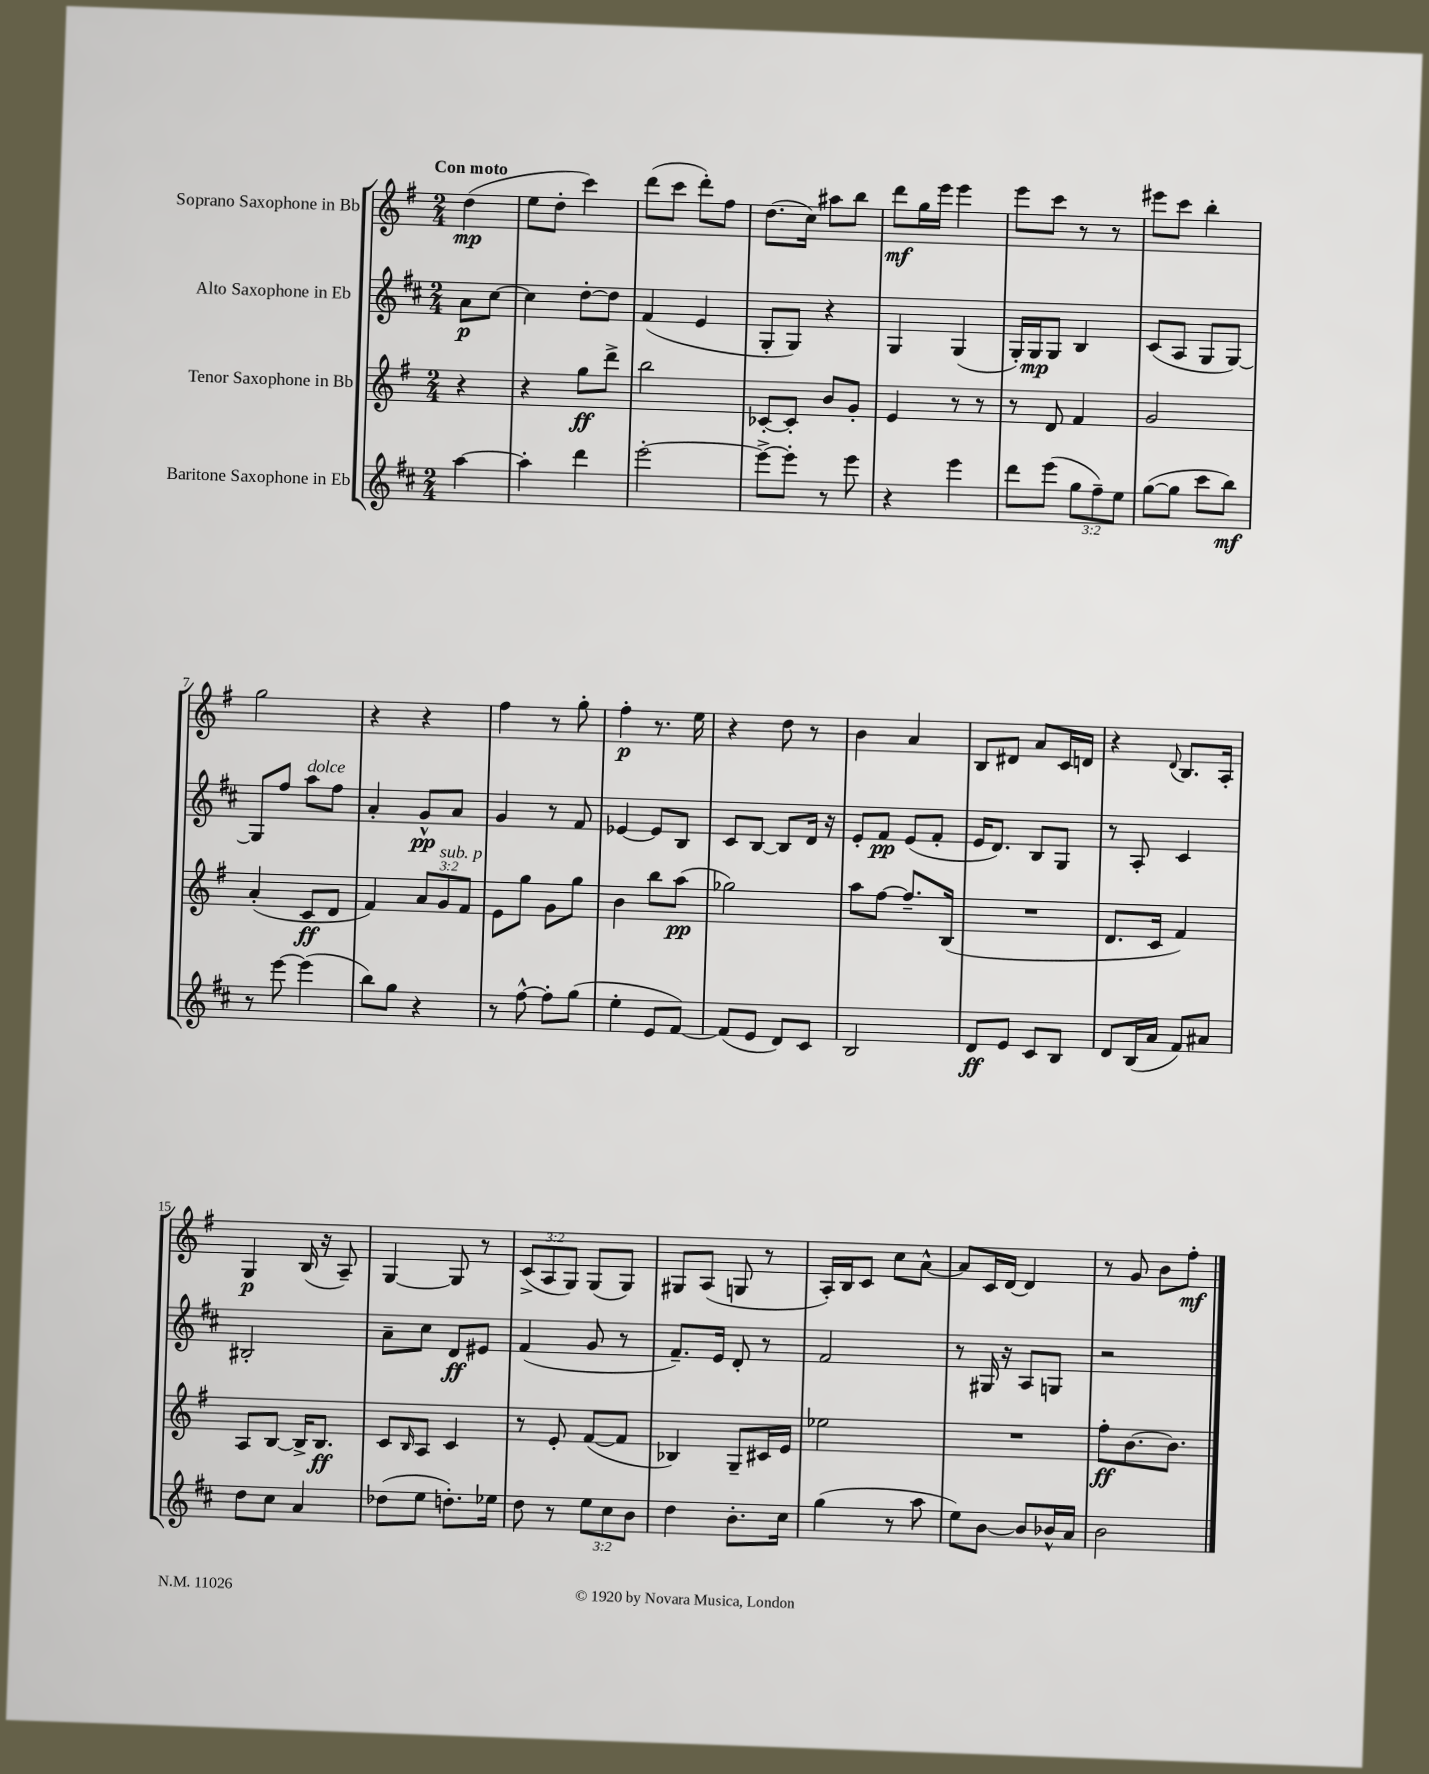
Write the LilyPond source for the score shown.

<<
\new StaffGroup <<
\new Staff = "s0" \with { instrumentName = "Soprano Saxophone in Bb" } {
    \clef treble \key g \major \numericTimeSignature \time 2/4 \override Staff.TupletNumber.text = #tuplet-number::calc-fraction-text \partial 4 \tempo "Con moto"
    d''4\mp( |
    e''8 d''8-. c'''4) |
    d'''8( c'''8 d'''8-.) fis''8 |
    d''8.( c''16) ais''8 b''8 |
    d'''8\mf g''16 e'''16 e'''4 |
    e'''8 c'''8 r8 r8 |
    eis'''8 c'''8 b''4-. |
    g''2 |
    r4 r4 |
    fis''4 r8 g''8-. |
    fis''4-.\p r8. e''16 |
    r4 d''8 r8 |
    b'4 a'4 |
    b8 dis'8 a'8 c'16 d'16 |
    r4 \appoggiatura { d'8 } b8. a16-. |
    g4\p b16( r16 a8--) |
    g4~ g8 r8 |
    \tuplet 3/2 { c'8->( a8 g8) } g8( g8) |
    gis8 a8( g8 r8 |
    a16-.) b16 c'8 c''8 a'8~-^ |
    a'8 c'16 d'16~ d'4 |
    r8 g'8 b'8 fis''8-.\mf \bar "|." |
}
\new Staff = "s1" \with { instrumentName = "Alto Saxophone in Eb" } {
    \clef treble \key d \major \numericTimeSignature \time 2/4 \partial 4
    a'8\p cis''8~ |
    cis''4 d''8~-. d''8 |
    fis'4( e'4 |
    g8-. g8) r4 |
    g4 g4( |
    g16-.) g16\mp g8 b4 |
    cis'8( a8 g8 g8~) |
    g8 fis''8 a''8^\markup { \italic "dolce" } fis''8 |
    a'4-. g'8-^\pp a'8 |
    g'4 r8 fis'8 |
    ees'4~ ees'8 b8 |
    cis'8 b8~ b8 d'16 r16 |
    e'8-. fis'8\pp e'8( fis'8-. |
    e'16 d'8.) b8 g8 |
    r8 a8-. cis'4 |
    bis2-. |
    a'8-- cis''8 d'8\ff eis'8 |
    fis'4( g'8 r8 |
    fis'8.--) e'16 d'8-. r8 |
    fis'2 |
    r8 gis16 r16 a8 g8 |
    r2 \bar "|." |
}
\new Staff = "s2" \with { instrumentName = "Tenor Saxophone in Bb" } {
    \clef treble \key g \major \numericTimeSignature \time 2/4 \override Staff.TupletNumber.text = #tuplet-number::calc-fraction-text \partial 4
    r4 |
    r4 g''8\ff d'''8-> |
    b''2 |
    ces'8~-. ces'8-. b'8 g'8-. |
    e'4 r8 r8 |
    r8 d'8 fis'4 |
    g'2 |
    a'4-.( c'8\ff d'8 |
    fis'4) \tuplet 3/2 { a'8 g'8^\markup { \italic "sub. p" } fis'8 } |
    e'8 g''8 g'8 g''8 |
    b'4 b''8 a''8\pp( |
    ges''2) |
    a''8 fis''8~ fis''8.-- b16( |
    R2 |
    d'8. c'16 fis'4) |
    a8 b8~ b16-> b8.\ff |
    c'8 \grace { b16 } a8 c'4 |
    r8 e'8-. fis'8~( fis'8 |
    bes4) g8-- cis'16 e'16 |
    ees''2 |
    R2 |
    fis''8-.\ff b'8.~ b'8. \bar "|." |
}
\new Staff = "s3" \with { instrumentName = "Baritone Saxophone in Eb" } {
    \clef treble \key d \major \numericTimeSignature \time 2/4 \override Staff.TupletNumber.text = #tuplet-number::calc-fraction-text \partial 4
    a''4~ |
    a''4-. d'''4 |
    e'''2~-. |
    e'''8~-> e'''8-. r8 e'''8 |
    r4 e'''4 |
    d'''8 e'''8( \tuplet 3/2 { g''8 fis''8--) e''8 } |
    g''8~( g''8 cis'''8 b''8\mf) |
    r8 e'''8~ e'''4( |
    b''8) g''8 r4 |
    r8 fis''8~-^ fis''8-. g''8( |
    e''4-. e'8 fis'8~) |
    fis'8( e'8 d'8) cis'8 |
    b2 |
    d'8\ff e'8 cis'8 b8 |
    d'8 b16( a'16 fis'8) ais'8 |
    d''8 cis''8 a'4 |
    des''8( e''8 d''8.-.) ees''16 |
    d''8 r8 \tuplet 3/2 { e''8 cis''8 b'8 } |
    d''4 b'8.-. cis''16 |
    g''4( r8 a''8 |
    e''8) b'8~ b'8 bes'16-^ a'16 |
    b'2 \bar "|." |
}
>>
>>
